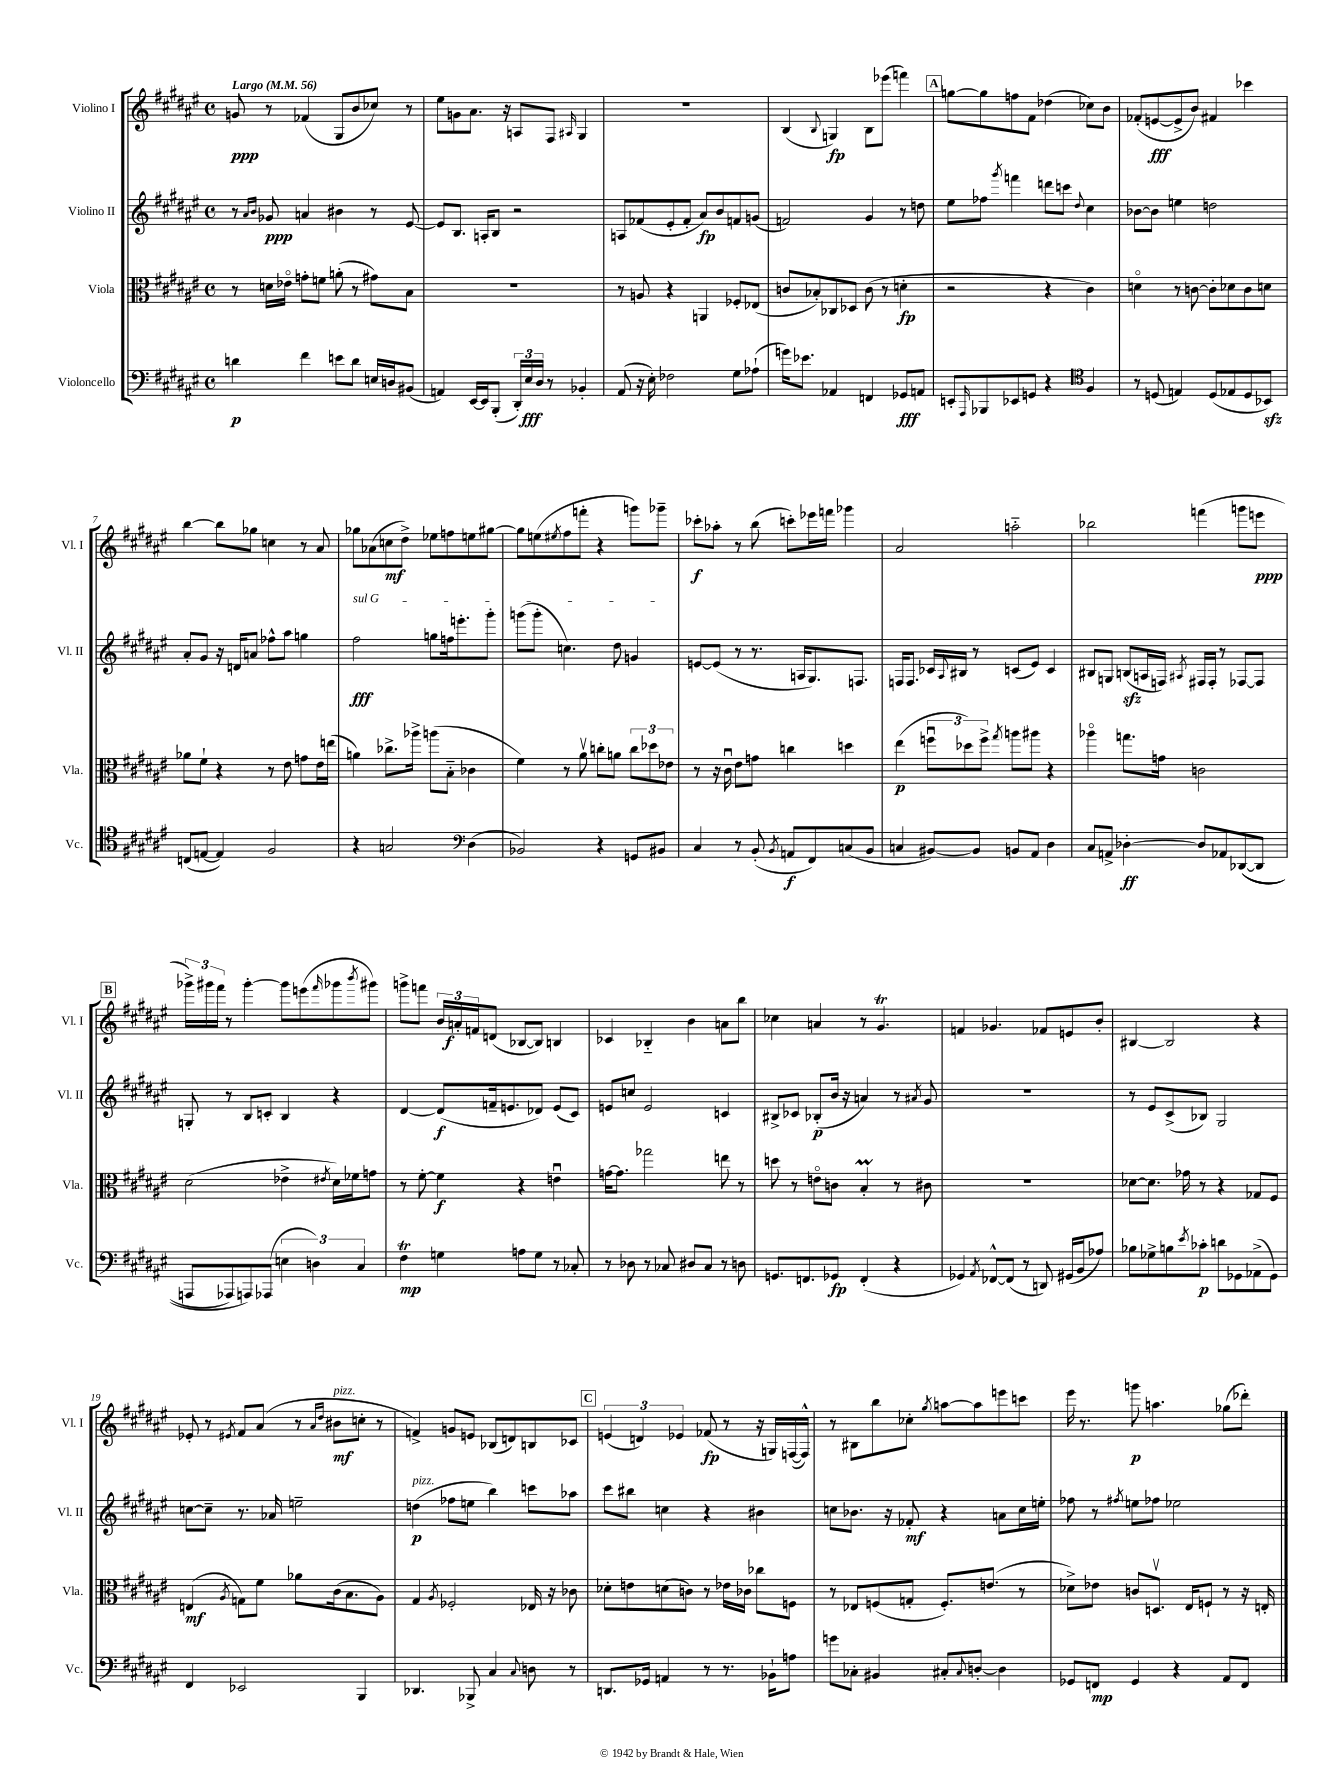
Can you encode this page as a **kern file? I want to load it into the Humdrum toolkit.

**kern	**kern	**kern	**kern
*staff4	*staff3	*staff2	*staff1
*clefF4	*clefC3	*clefG2	*clefG2
*k[f#c#g#d#a#e#]	*k[f#c#g#d#a#e#]	*k[f#c#g#d#a#e#]	*k[f#c#g#d#a#e#]
*M4/4	*M4/4	*M4/4	*M4/4
*met(c)	*met(c)	*met(c)	*met(c)
*MM56	*MM56	*MM56	*MM56
4d	8r	8r	8g
.	.	16qqa#	.
.	.	16qqb	.
.	16d	8g-	8r
.	16e-o	.	.
4f#	8g'	4a	(4f-
.	8f	.	.
8e	(8a'	4b#	8G#
8d	8r	.	8b
16E	8g#)	8r	8cc-)
16D	.	.	.
(8BB#	8B	[8e#	8r
=	=	=	=
4AA)	1r	8e#]	8ee#
.	.	8.B	8g
[16EE#	.	.	8.a#
16EE#]	.	16A'	.
(8BBB'	.	8B	.
.	.	.	16r
24DD#')	.	2r	8A
24E#	.	.	.
24D#	.	.	.
8r	.	.	8F#
.	.	.	16qqA#
4BB-'	.	.	4G#
=	=	=	=
(8AA#	8r	8A	1r
16r	8A	(8f-	.
16E#')	.	.	.
2F-	4r	8e#'	.
.	.	8f-'	.
.	4AA	8a#)	.
.	.	8b	.
8G#	8F-'	8f	.
(8A-`	(8E-	(8g	.
=	=	=	=
16g)	8c	2f)	(4B
8.e-	.	.	.
.	8B-')	.	.
.	.	.	8qqB
4AA-	8C-	.	4G)
.	8D-	.	.
4FF	(8c	4g#	8B
.	8r	.	(8eee-
8GG-	4d'	8r	4fff)
8AA	.	8dd	.
=	=	=	=
8EE'	2r	8ee#	[8gg
16qqAAA#	.	.	.
8BBB-	.	8ff-	8gg]
.	.	8qggg#	.
8EE-	.	4fff	8ff
8GG	.	.	8f#
4r	4r	8ddd	(4dd-
.	.	8ccc	.
*clefC4	*	*	*
.	.	8qqdd#	.
4F#	4c#)	4cc#	8cc-)
.	.	.	8b
=	=	=	=
8r	4do	[8b-	(8f-'
(8D	.	8b-]	[8e
4E)	8r	4ee	8e^]
.	[8c	.	8b)
(8D	8c']	2dd	4f#
8E-	8d-	.	.
8D	8c	.	4ccc-
8BB-)	8d	.	.
=	=	=	=
(8C	8a-	8a#'	[4bb
[8E	8f#`	8g#	.
4E])	4r	16r	8bb]
.	.	16d	.
.	.	8a	8gg-
2F#	8r	8ff-^^	4cc
.	8e#	8aa#	.
.	8g	4gg	8r
.	16e#	.	8a#
.	(16ee	.	.
=	=	=	=
4r	4a)	2ff#	8gg-
.	.	.	(8a-
2G	8.cc-^	.	8cc
.	.	.	8dd#^)
.	16aa-^	.	.
.	(8aa	8gg	8ee-
.	8B'~	16ff	8ff
.	.	8.eee'	.
*clefF4	*	*	*
(4D#	4c-	.	8ee
.	.	8ggg#'	[8gg#
=	=	=	=
2BB-)	4f#)	(8ggg	8gg#]
.	.	8ggg'	(8ee
.	.	.	8qee#
.	8r	4.cc)	8ff#
.	8a#v	.	8fff'
4r	8cc'	.	4r
.	8a	8dd#	.
8GG	12cc	4g	8ggg)
.	12dd-	.	.
8BB#	.	.	8ggg-~
.	12e-	.	.
=	=	=	=
4C#	8r	[8e	8ccc-'
.	16r	(8e]	8aa-'
.	16c#u	.	.
8r	8e#	8r	8r
(8BB'	8g	8.r	(8bb
8qBB	.	.	.
8AA	4cc	.	8ccc')
.	.	16A	.
8FF#)	.	8.G#)	16eee-
.	.	.	16fff
(8C	4dd	.	4ggg-
.	.	8.F	.
8BB	.	.	.
=	=	=	=
4C	(4ee#	16F	2a#
.	.	8.F	.
[8BB#)	12ffu	16c-	.
.	.	8qqA#	.
.	.	16B#	.
.	12dd-)	.	.
8BB#]	.	8r	.
.	12ff^	.	.
.	8qgg#	.	.
8BB	8aa	(8c	2aa'~
8AA#	8aa#	8e#)	.
4D#	4r	4c	.
=	=	=	=
8C#	4aa-o	8B#	2bb-
8AA^	.	8G	.
[4D-'	8.gg	(8B	.
.	.	16A	.
.	16g	16F)	.
.	.	8qA#	.
8D-]	2c	16F#	(4fff
.	.	16F#'	.
8AA-	.	8r	.
&(([8DD-	.	[8F-	8ggg
8DD-]	.	8F-]	8eee
=	=	=	=
8AAA	(2d#	8G'	24ggg-^)
.	.	.	24ggg#
.	.	.	24fff#
8AAA-)	.	8r	8r
8AAA&)	.	8B	[4ggg#'
(8AAA-	.	8c'	.
6E	4e-^	4B	8ggg#]
.	.	.	(8eee
6D)	.	.	.
.	8qe#	.	16qqfff#
.	16d#)	4r	8ggg-
.	16f-	.	.
6C#	.	.	.
.	.	.	8qbbb
.	8g	.	8ggg#)
=	=	=	=
4F#	8r	[4d#	8ggg^
.	[8f#'	.	8fff
4G	4f#]	(8d#]	24b
.	.	.	24a'
.	.	.	24f
.	.	16f~	(8d
.	.	8.e	.
8A	4r	.	[8B-
8G	.	8d-)	8B-])
8r	4eu	(8e	4B
8C-'	.	8c#)	.
=	=	=	=
8r	[16g	8e	4c-
.	8.g]	.	.
8D-	.	8cc	.
8r	2gg-	2e	4B-'~
8C-	.	.	.
8D#	.	.	4b
8C-	.	.	.
8r	8ee	4c	8a
8D	8r	.	8bb
=	=	=	=
8.GG	8dd	8B#^	4cc-
.	8r	8c-	.
8.FF	.	.	.
.	8eo	(8B-'	4a
8GG-	8c	16b	.
.	.	16r	.
(4FF'	4B'	4a)	8r
.	.	.	4.g#
4r	8r	8r	.
.	.	8qa#	.
.	8c#	8g#	.
=	=	=	=
4GG-)	1r	1r	4f
8qAA#	.	.	.
[8FF-^^	.	.	4.g-
(8FF-]	.	.	.
8r	.	.	.
8DD)	.	.	8f-
(16GG#	.	.	8e
16BB	.	.	.
8A-)	.	.	8b'
=	=	=	=
8B-	[8d-	8r	[4B#
8G-^	8.d-]	8e#	.
8B	.	(8c#^	2B#]
.	16g-	.	.
8qe#	.	.	.
8c-'	8r	8B-)	.
8d	4r	2G#	.
8GG-	.	.	.
(8AA-^	8G-	.	4r
8GG-)	8F#	.	.
=	=	=	=
4FF#	(4E	[8cc	8e-'
.	.	8cc~]	8r
.	8qA#	.	8qe#
2EE-	8G)	8.r	8f#
.	8f#	.	(8a#
.	.	16a-	.
.	8a-	2ee~	8r
.	.	.	16qqa#
.	.	.	16qqdd#
.	(16c#	.	8b#
.	8.B	.	.
4BBB	.	.	8cc'
.	8A#)	.	8r
=	=	=	=
4.DD-	4G#	(4dd	4f^)
.	8qA#	.	.
.	2F-'	8ff-	8g
8BBB-^	.	8ee	8e
4C#	.	4bb)	(8B-
.	.	.	8d)
8qqC#	.	.	.
8D	16E-	8ccc	8B
.	16r	.	.
8r	8c-	8aa-	8c-
=	=	=	=
8.DD	8d-'	8ccc#	(6e
.	8e	8bb#	.
.	.	.	6d)
16GG-	.	.	.
4AA	(8d	4cc	.
.	.	.	6e-
.	8c)	.	.
8r	8r	4r	(8f-
8.r	16e-	.	8r
.	16c-	.	.
.	8cc-	4b#	16r
16BB-`	.	.	16G)
8A	8F	.	([16F
.	.	.	16F^^])
=	=	=	=
8g	8r	8cc	8r
8C-'	8E-	8.b-	8B#
4BB#	(8F	.	8bb
.	.	16r	.
.	8G'	8f-'	8cc-'
.	.	.	8qgg#
8C#'	8.F')	4r	[8aa
8qqC#	.	.	.
[8D'	.	.	8aa]
.	(8.e	.	.
4D]	.	8a	8eee
.	8r	16cc	8ccc
.	.	16ee'	.
=	=	=	=
8GG-	8d-^)	8ff-	16eee#
.	.	.	8.r
8FF	8e-	8r	.
.	.	8qff#	.
4GG-	8c	8ee	8ggg
.	8.Dv	8ff-	4.aa
4r	.	2ee-	.
.	16E#	.	.
.	8F`	.	.
8AA#	8r	.	(8gg-
8FF	16r	.	8ddd-')
.	16E'	.	.
==	==	==	==
*-	*-	*-	*-
